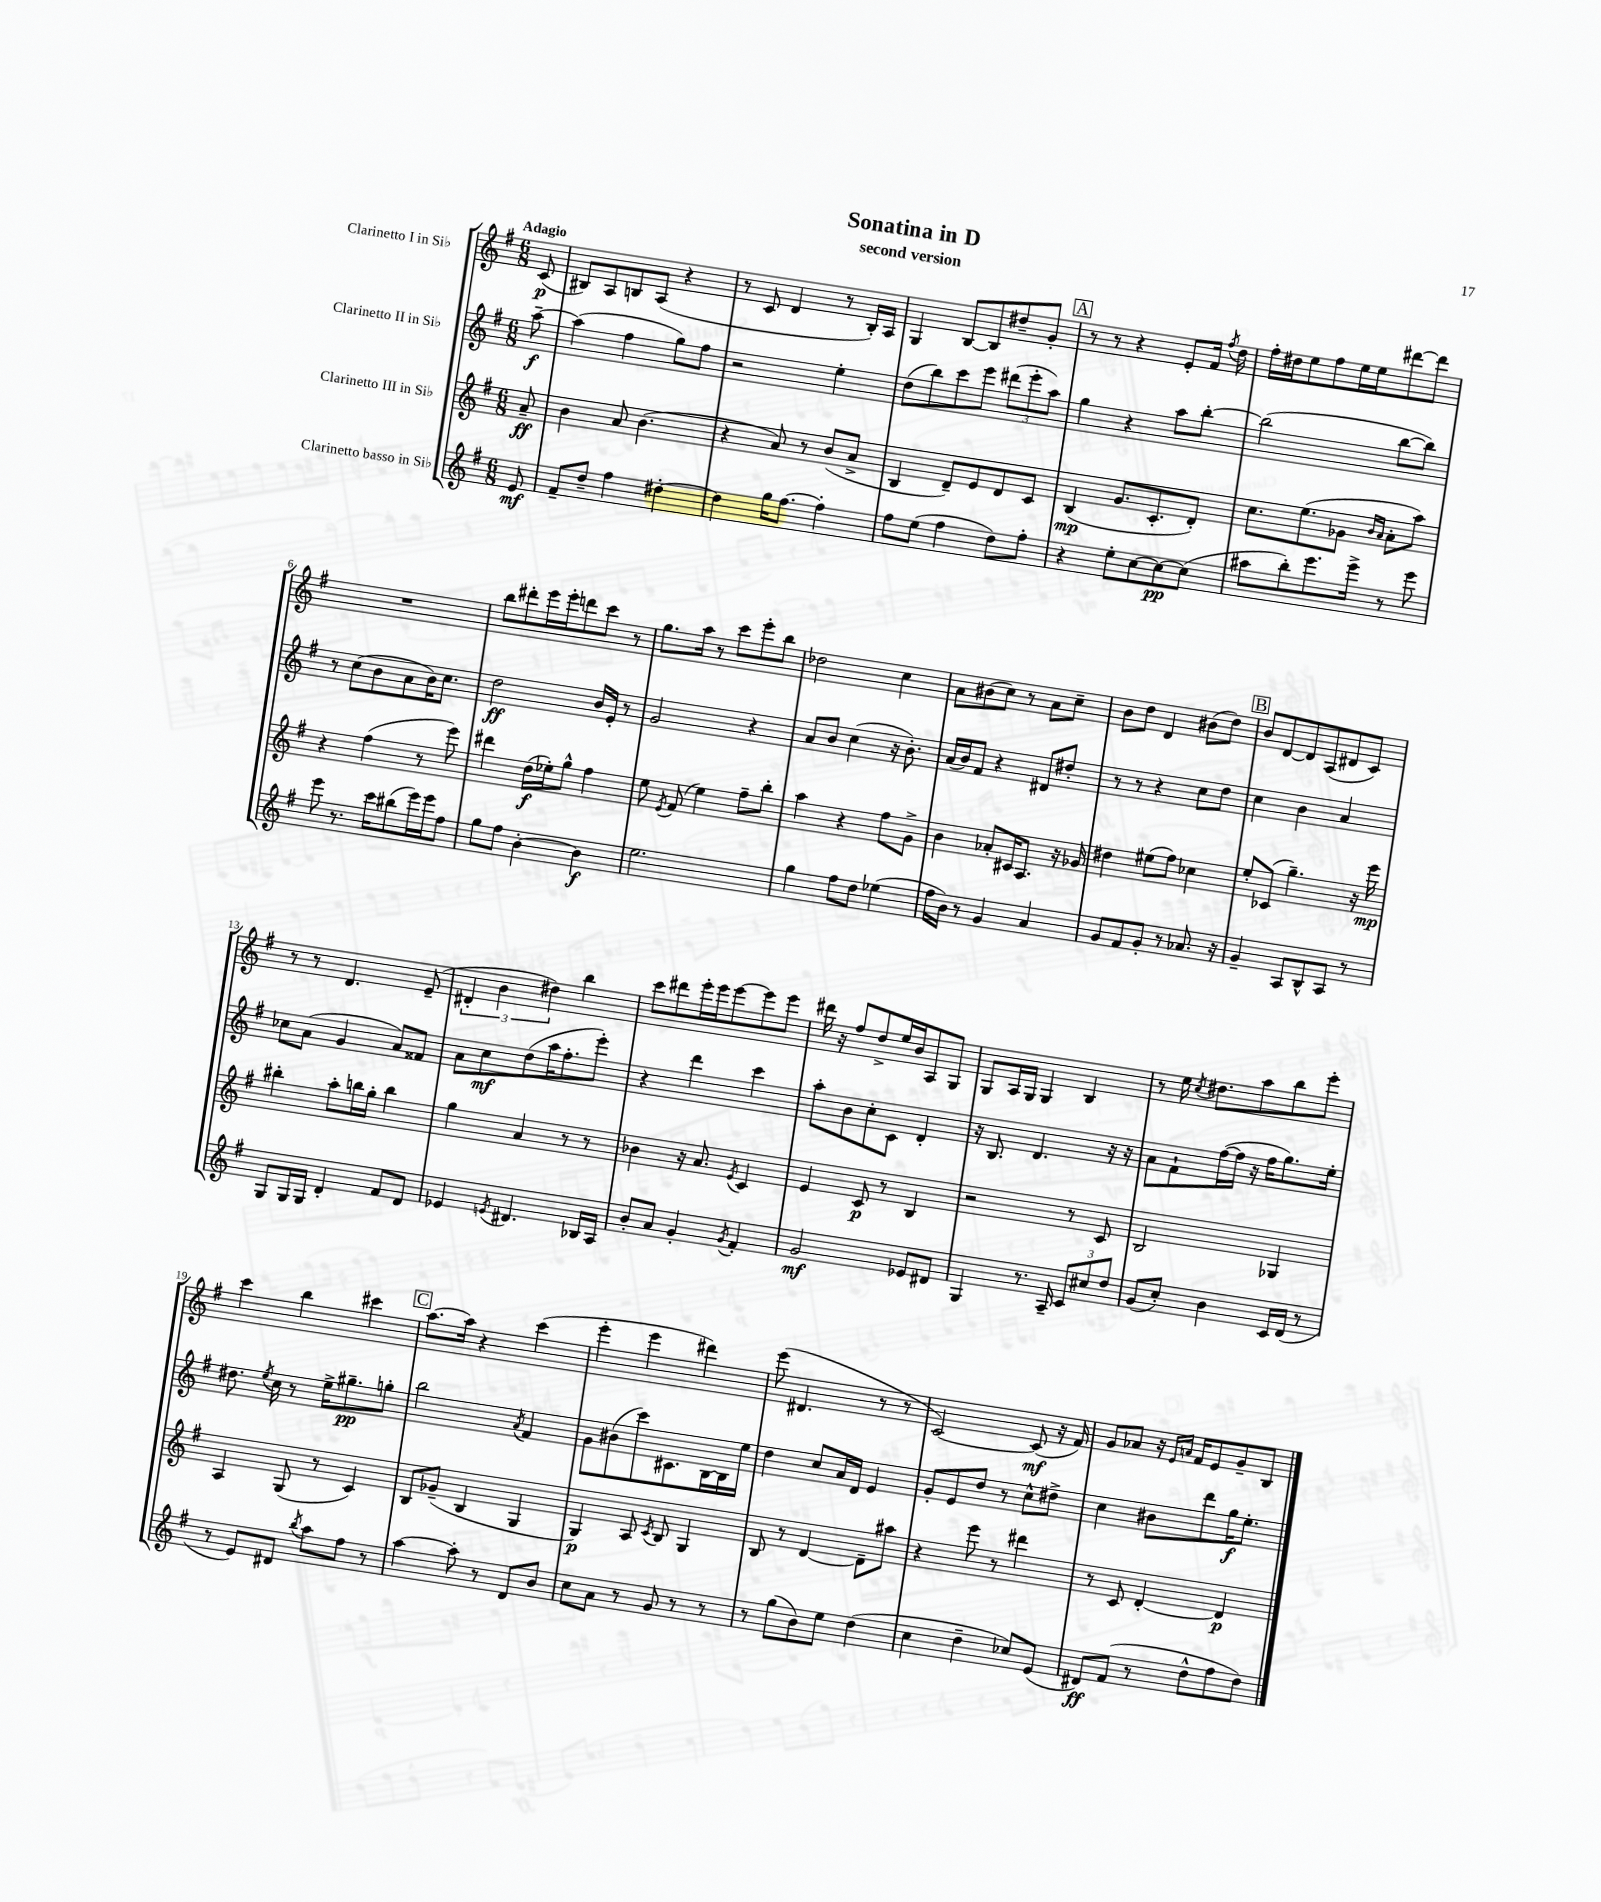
\header { title = "Sonatina in D" subtitle = "second version" }
<<
\new StaffGroup <<
\new Staff = "s0" \with { instrumentName = "Clarinetto I in Sib" } {
    \clef treble \key g \major \numericTimeSignature \time 6/8 \partial 8 \tempo "Adagio"
    \autoBeamOff c'8\p( |
    bis8[) a8 b8 a8]( r4 |
    r8 c'8 d'4 r8 b16[-.) a16] |
    g4 b8[~ b8 dis''8-- g'8]-. |
    \mark \markup { \box "A" } r8 r8 r4 e'8[-. fis'16] \acciaccatura { fis''8 } d''16 |
    fis''16[-. dis''16 e''8 fis''8 e''16 e''16 dis'''8~ dis'''8] |
    R2. |
    b''8[ dis'''8-. e'''16 e'''16-. d'''8 c'''8] r8 |
    g''8.[ a''16] r8 c'''8[ e'''8-. b''8] |
    des''2 c''4 |
    a'8[ bis'8( c''8]) r8 a'8[ c''8]-- |
    b'8[ d''8] d'4 bis'8[( d''8]) |
    \mark \markup { \box "B" } b'8[ d'8~ d'8 a8( dis'8 c'8]) |
    r8 r8 d'4. e'8--( |
    \tuplet 3/2 { dis'4-. b'4 dis''4) } b''4 |
    c'''8[ dis'''8 e'''16-. e'''16 e'''8~ e'''8 e'''8] |
    dis'''16 r16 fis''8[ d''8-> e''16 b'16 a8 g8] |
    g8[ a16 g16] g4 b4 |
    r8 e''16 \acciaccatura { c''8 } dis''8.[ a''8 b''8 e'''8]-. |
    c'''4 b''4 cis'''4 |
    \mark \markup { \box "C" } a''8.[~ a''16] r4 c'''4( |
    e'''4-. e'''4 dis'''4) |
    e'''8( dis'4. r8 r8 |
    c'2~) c'8\mf( r16 fis'16) |
    g'8[ aes'8] r16 \grace { e'16[ a'16] } fis'16[ e'8 g'8-- b8] \bar "|." |
}
\new Staff = "s1" \with { instrumentName = "Clarinetto II in Sib" } {
    \clef treble \key g \major \numericTimeSignature \time 6/8 \partial 8
    \autoBeamOff a''8~--\f |
    a''4( fis''4 g''8[) fis''8] |
    r2 e''4-. |
    d''8[( b''8) c'''8 e'''8] \tuplet 3/2 { dis'''8[( e'''8-. a''8]) } |
    \mark \markup { \box "A" } g''4 r4 a''8[ b''8]~-. |
    b''2( b''8[~ b''8]) |
    r8 c''8[( b'8 a'8 b'16) c''8.] |
    d''2\ff b'16[ e'16]-. r8 |
    g'2 r4 |
    a'8[ b'8] c''4( r16 b'8.-.) |
    a'16[( b'16) fis'8] r4 dis'8[ dis''8]-. |
    r8 r8 r4 c''8[ d''8] |
    \mark \markup { \box "B" } c''4 b'4 a'4 |
    ces''8[ a'8]( g'4 a'8[) fisis'8] |
    a'8[ c''8\mf d''8( a''16 fis''8.-. e'''8]-.) |
    r4 d'''4 c'''4 |
    a''8[-. b'8 c''8-. c'8] d'4-. |
    r16 b8. d'4. r16 r16 |
    a'8[ fis'8-! fis''16~( fis''16] r16 fis''16[ g''8.) e''16]-. |
    dis''8. \acciaccatura { e''8 } c''16 r8 e''16[-> gis''8.--\pp g''8]-. |
    \mark \markup { \box "C" } b''2 \acciaccatura { a'8 } fis'4 |
    g'8[ bis'8( c'''8) cis'8. b16~ b16 e''16] |
    d''4 c''8[ a'16 d'16] e'4 |
    g'8[-. e'8 d''8] r8 c''8[-^ dis''8]-> |
    c''4 bis'8[ d'''8 g''16\f e''8.]-. \bar "|." |
}
\new Staff = "s2" \with { instrumentName = "Clarinetto III in Sib" } {
    \clef treble \key g \major \numericTimeSignature \time 6/8 \partial 8
    \autoBeamOff a'8--\ff |
    b'4 a'8 b'4.( |
    r4 a'8) r8 b'8[( a'8]-> |
    b4 d'8[--) e'8 d'8 c'8] |
    \mark \markup { \box "A" } b4\mp( g'8.[ c'8.-. d'8]-.) |
    c''8.[ e''8.( ges'8] \grace { b'16[ a'16] } a'8[-. a''8]) |
    r4 fis''4( r8 e'''8) |
    dis'''4 d''16[\f( ees''16-.) g''8]-^ fis''4 |
    e''8 \acciaccatura { e'8 } fis'8( e''4) fis''8[-- b''8]-. |
    a''4 r4 fis''8[ g'8]-> |
    b'4 aes'8[-. cis'16 a8.] r16 ges'16 |
    dis''4 eis''8[( fis''8]) ces''4 |
    \mark \markup { \box "B" } e''8[-. ces'8]( g''4.--) r16 e'''16\mp |
    bis''4-. a''8[-. b''16 g''16]-. b''4 |
    g''4 a'4 r8 r8 |
    bes'4 r16 a'8. \acciaccatura { e'8 } c'4 |
    e'4 c'8\p r8 b4 |
    r2 r8 c'8 |
    b2 ges4 |
    a4 g8( r8 c'4) |
    \mark \markup { \box "C" } b8[ ges'8]--( b4 g4 |
    g4\p) a8 \acciaccatura { c'8 } b8 g4 |
    b8 r8 d'4~ d'8[-- ais''8] |
    r4 e'''8 r8 dis'''4 |
    r8 c'8 d'4~-. d'4\p \bar "|." |
}
\new Staff = "s3" \with { instrumentName = "Clarinetto basso in Sib" } {
    \clef treble \key g \major \numericTimeSignature \time 6/8 \partial 8
    \autoBeamOff e'8\mf |
    fis'8[-- d''8]-- fis''4 dis''4~-. |
    dis''4 g''16[ fis''8.]~ fis''4-. |
    fis''8[ e''8]( fis''4 d''8[) fis''8]-. |
    \mark \markup { \box "A" } r4 e''8[-. c''8~ c''8~\pp c''8]( |
    ais''8[ b''8-.) e'''8. e'''16]-> r8 e'''8 |
    e'''8 r8. c'''16[ bis''8( e'''16) e'''16 fis''8] |
    g''8[ fis''8] b'4~-. b'4\f |
    e''2. |
    g''4 fis''8[ d''8] ees''4( |
    fis''16[ b'16]) r8 g'4 a'4 |
    g'8[ fis'8 g'8]-. r8 aes'8. r16 |
    \mark \markup { \box "B" } g'4-- a8[ b8-^ a8] r8 |
    g8[ g16 g16] d'4-. fis'8[ d'8] |
    ees'4 \acciaccatura { e'8 } dis'4. bes16[ a16] |
    b'8[-. a'8] g'4-. \acciaccatura { g'8 } fis'4-. |
    g'2\mf ees'8[ dis'8] |
    g4 r8. a16-- \tuplet 3/2 { c'8[ cis''8 d''8] } |
    g'8[( c''8]-.) b'4 c'16[ d'16]( r8 |
    r8 e'8[) dis'8] \acciaccatura { b''8 } a''8[ fis''8] r8 |
    \mark \markup { \box "C" } a''4~ a''8-. r8 d'8[ b'8] |
    c''8[ a'8] r8 g'8 r8 r8 |
    r8 g''8[( b'8) e''8] d''4( |
    c''4 d''4-- ces''8[) e'8]( |
    dis'8[\ff) fis'8]( r8 d''8[-^ fis''8 d''8]) \bar "|." |
}
>>
>>
